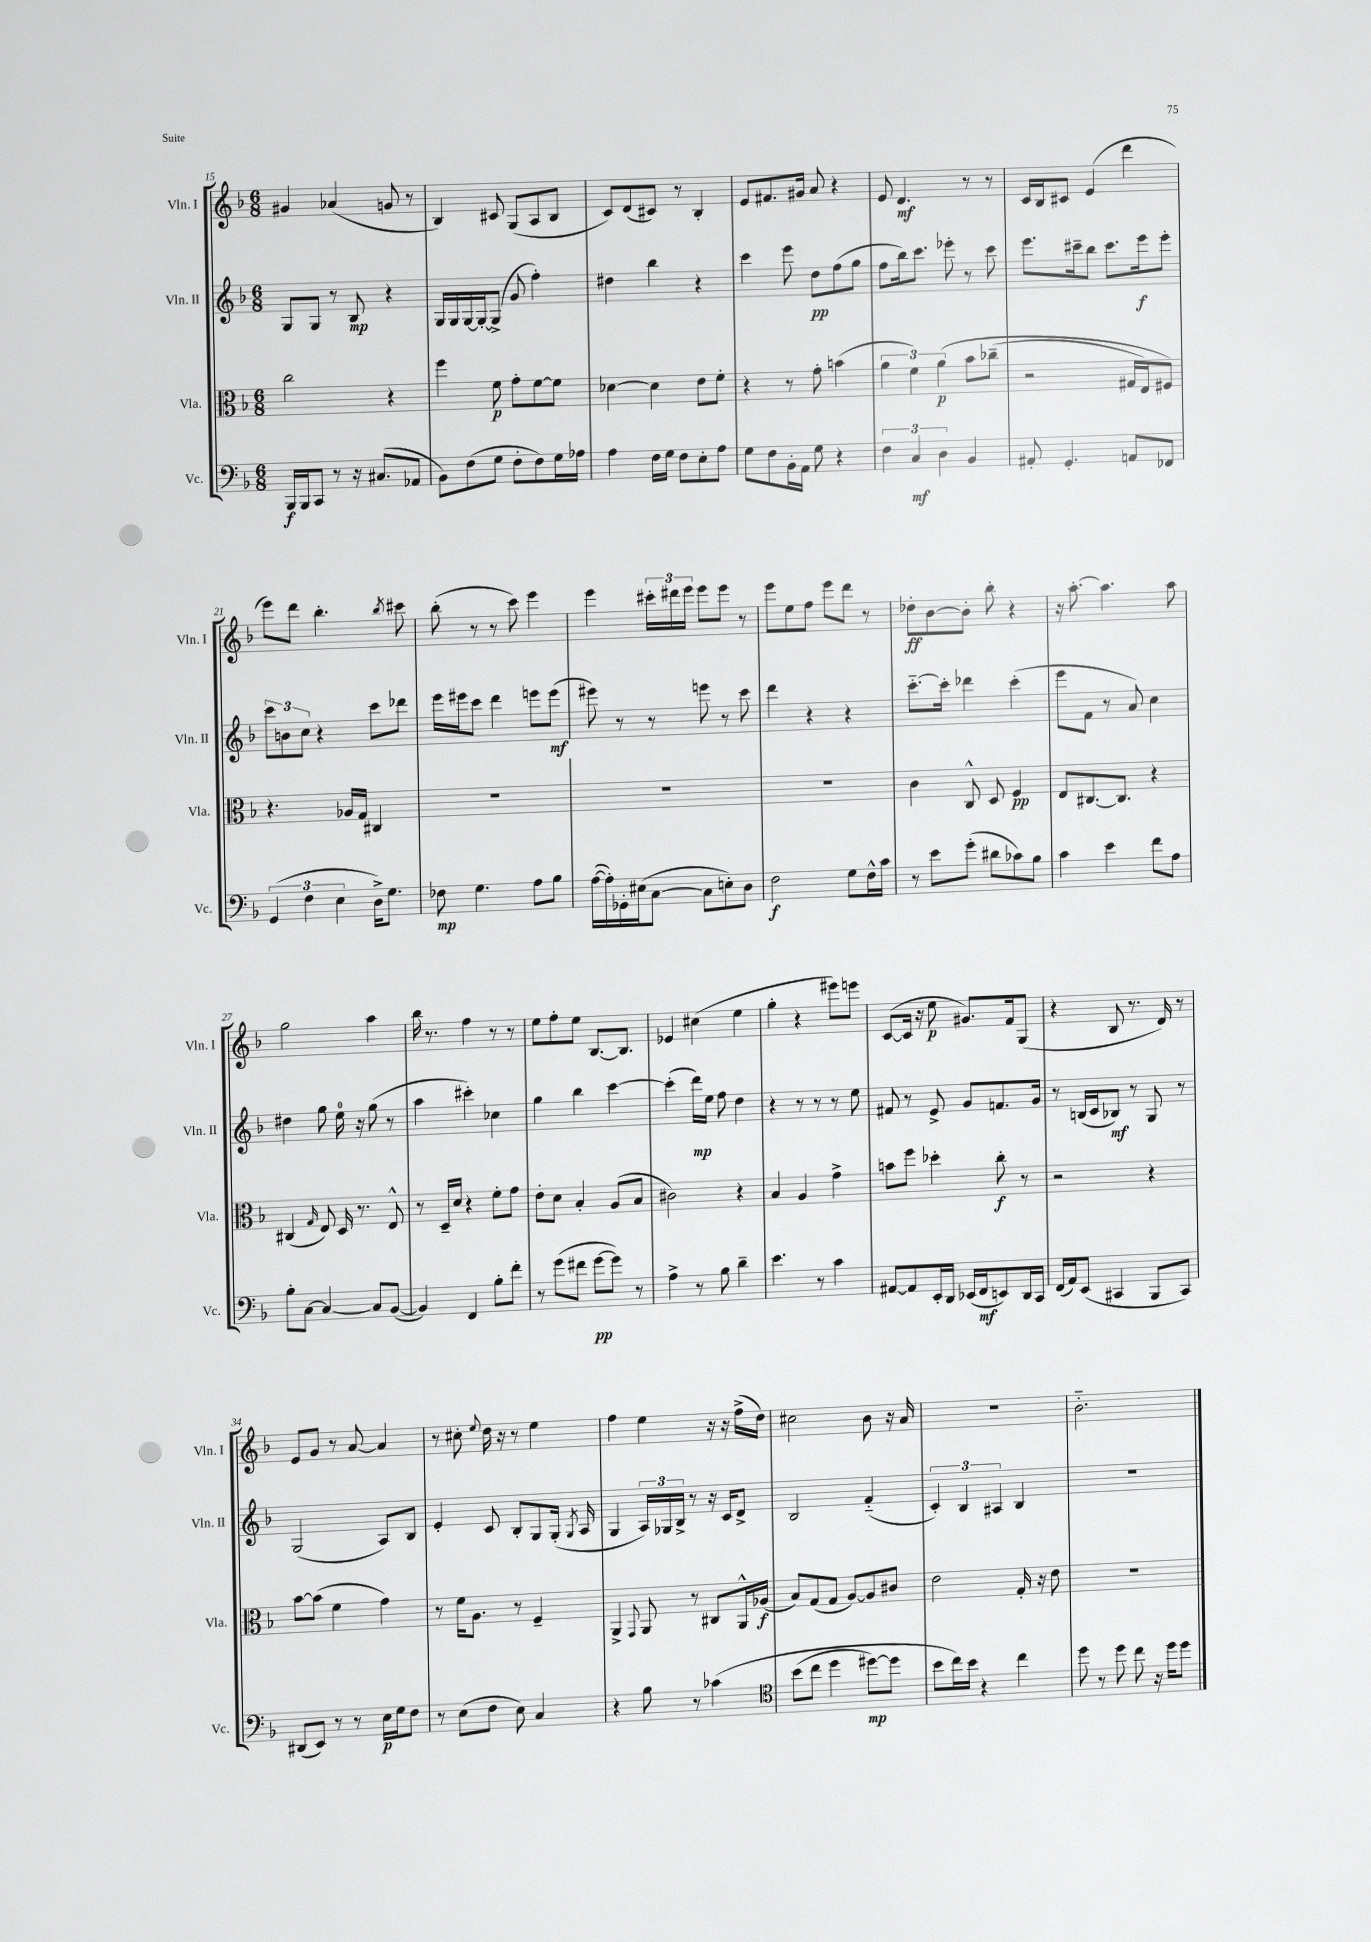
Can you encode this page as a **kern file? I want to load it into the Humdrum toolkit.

**kern	**dynam	**kern	**dynam	**kern	**dynam	**kern	**dynam
*part4	*part4	*part3	*part3	*part2	*part2	*part1	*part1
*staff4	*staff4	*staff3	*staff3	*staff2	*staff2	*staff1	*staff1
*I"Vc.	*	*I"Vla.	*	*I"Vln. II	*	*I"Vln. I	*
*I'Vc.	*	*I'Vla.	*	*I'Vln. II	*	*I'Vln. I	*
*clefF4	*	*clefC3	*	*clefG2	*	*clefG2	*
*k[b-]	*	*k[b-]	*	*k[b-]	*	*k[b-]	*
*M6/8	*	*M6/8	*	*M6/8	*	*M6/8	*
=15	=15	=15	=15	=15	=15	=15	=15
16BBB-/LL	f	2cc\	.	8G/L	.	4g#X/	.
16BBB-/J	.	.	.	.	.	.	.
8CC/J	.	.	.	8G/J	.	.	.
8r	.	.	.	8r	.	(4a-X/	.
16r	.	.	.	8B-/	mp	.	.
(8.C#X/L	.	.	.	.	.	.	.
.	.	4r	.	4r	.	8gn/	.
8AA-X/J	.	.	.	.	.	8r	.
=16	=16	=16	=16	=16	=16	=16	=16
8BB-\L)	.	4ff\	.	16G/LL	.	4B-/)	.
.	.	.	.	16G/	.	.	.
(8F\	.	.	.	[16G/	.	.	.
.	.	.	.	16G'/J_	.	.	.
8G\J	.	8f\	p	(8G^/J]	.	8c#X/	.
8F'\L	.	8g'\L	.	8g/	.	(8G/L	.
8F\)	.	[8f\	.	4ff'\)	.	8A/	.
16G\L	.	8f\J]	.	.	.	8B-/J	.
16A-X\JJ	.	.	.	.	.	.	.
=17	=17	=17	=17	=17	=17	=17	=17
4A\	.	[4d-X\	.	4dd#X\	.	8c/L)	.
.	.	.	.	.	.	(8d/	.
16F\LL	.	4d-\]	.	4bb-\	.	8c#X/J)	.
16G\JJ	.	.	.	.	.	.	.
8F\L	.	.	.	.	.	8r	.
8E'\	.	8e\L	.	4r	.	4B-'/	.
8A\J	.	8f'\J	.	.	.	.	.
=18	=18	=18	=18	=18	=18	=18	=18
8G\L	.	4r	.	4ccc\	.	8e/L	.
8F\	.	.	.	.	.	8.f#X/	.
16BB-'\L	.	8r	.	8eee\	.	.	.
16AA\JJ	.	.	.	.	.	16g#X/Jk	.
8G\	.	8g'\	.	8dd\L	pp	8a/	.
4r	.	(4bn\	.	(8ff\	.	4r	.
.	.	.	.	8gg\J	.	.	.
=19	=19	=19	=19	=19	=19	=19	=19
6F\	.	6a\	.	8ff\L	.	8e/	.
.	.	.	.	16bb-\k)	.	4.d/	mf
6C/	mf	6f\)	.	.	.	.	.
.	.	.	.	8.ccc\J	.	.	.
6D\	.	(6a\	p	.	.	.	.
.	.	.	.	8eee-X'\	.	.	.
4BB-/	.	8b-\L	.	8r	.	8r	.
.	.	(8cc-X~\J	.	8ccc\	.	8r	.
=20	=20	=20	=20	=20	=20	=20	=20
8AA#X'/	.	2r	.	8.eee\L	.	16c/LL	.
.	.	.	.	.	.	16B-/J	.
4.GG'/	.	.	.	.	.	8c#X/J	.
.	.	.	.	16ccc#X~\k	.	.	.
.	.	.	.	8bb-\J	.	(4e/	.
.	.	.	.	8.ccc#\L	.	.	.
8AAn/L	.	16G#X/LL	.	.	.	4ddd\	.
.	.	16E/J)	.	16eee\k	f	.	.
8FF-X/J	.	8F#X/J)	.	8eee'\J	.	.	.
!!LO:LB:g=z
=21	=21	=21	=21	=21	=21	=21	=21
(6GG/	.	4.r	.	12ccc\L	.	8eee\L)	.
.	.	.	.	12bn\	.	.	.
.	.	.	.	.	.	8ddd\J	.
6F\	.	.	.	12cc\J	.	.	.
.	.	.	.	4r	.	4.bb-'\	.
6E\	.	.	.	.	.	.	.
.	.	16A-X/LL	.	.	.	.	.
.	.	16G/JJ	.	.	.	.	.
16D^\KL)	.	4C#X/	.	8ccc\L	.	.	.
8.G\J	.	.	.	.	.	.	.
.	.	.	.	.	.	8qbb-/	.
.	.	.	.	8ddd-X\J	.	8ccc#X\	.
=22	=22	=22	=22	=22	=22	=22	=22
8F-X\	mp	2.r	.	16eee\LL	.	(8bb-'\	.
.	.	.	.	16eee#X\J	.	.	.
4.G\	.	.	.	8ccc\J	.	8r	.
.	.	.	.	4ddd\	.	8r	.
.	.	.	.	.	.	8ccc\)	.
8A\L	.	.	.	8eeen\L	.	4eee\	.
8B-\J	.	.	.	(8eee\J	mf	.	.
=23	=23	=23	=23	=23	=23	=23	=23
([16A\LL	.	2.r	.	8eee#X\)	.	4eee\	.
16A'\])	.	.	.	.	.	.	.
16GG-X'\	.	.	.	8r	.	.	.
(16E#X\J	.	.	.	.	.	.	.
[8C\J	.	.	.	8r	.	24ccc#X'\LL	.
.	.	.	.	.	.	24ddd#X\	.
.	.	.	.	.	.	24eee\JJ	.
8C\L]	.	.	.	8eeen\	.	8eee\L	.
8En'\)	.	.	.	8r	.	8eee\J	.
8D\J	.	.	.	8ccc\	.	8r	.
=24	=24	=24	=24	=24	=24	=24	=24
2F\	f	2.r	.	4ddd\	.	8eee\L	.
.	.	.	.	.	.	8ee\	.
.	.	.	.	4r	.	8ff\J	.
.	.	.	.	.	.	8eee\L	.
8G\L	.	.	.	4r	.	8ddd\J	.
16F^^\L	.	.	.	.	.	8r	.
16c\JJ	.	.	.	.	.	.	.
=25	=25	=25	=25	=25	=25	=25	=25
8r	.	4c\	.	[8.ccc\L	.	8dd-X'\L	ff
8e\L	.	.	.	.	.	[8b-\	.
.	.	.	.	16ccc'\Jk]	.	.	.
(8g'\J	.	8C^^/	.	4ddd-X\	.	8b-'\J]	.
8d#X\L	.	8D/	.	.	.	8bb-'\	.
8c-X\)	.	4F/	pp	(4ccc'\	.	4r	.
8B-\J	.	.	.	.	.	.	.
=26	=26	=26	=26	=26	=26	=26	=26
4c\	.	8E/L	.	8eee\L	.	16r	.
.	.	.	.	.	.	[8.aa'\	.
.	.	[8.C#X/	.	8f\J	.	.	.
4e\	.	.	.	8r	.	4.aa\]	.
.	.	8.C#/J]	.	.	.	.	.
.	.	.	.	8a/)	.	.	.
8f\L	.	4r	.	4cc\	.	.	.
8A\J	.	.	.	.	.	8aa\	.
!!LO:LB:g=z
=27	=27	=27	=27	=27	=27	=27	=27
8B-'\L	.	(4C#X/	.	4dd#X\	.	2gg\	.
[8C\J	.	.	.	.	.	.	.
.	.	16qqG/	.	.	.	.	.
4C/_	.	8E/)	.	8gg\	.	.	.
.	.	16D/	.	16ee\	.	.	.
.	.	8.r	.	16r	.	.	.
8C/L]	.	.	.	(8gg\	.	4aa\	.
([8BB-/J	.	8E^^/	.	8r	.	.	.
=28	=28	=28	=28	=28	=28	=28	=28
4BB-/])	.	8r	.	4aa\	.	16bb-\	.
.	.	.	.	.	.	8.r	.
.	.	16D~/LL	.	.	.	.	.
.	.	16d/JJ	.	.	.	.	.
4FF/	.	4r	.	4ccc#X'\)	.	4ff\	.
8B-'\L	.	8f'\L	.	4cc-X\	.	8r	.
8f'\J	.	8g\J	.	.	.	8r	.
=29	=29	=29	=29	=29	=29	=29	=29
8r	.	8e'\L	.	4gg\	.	8ee\L	.
(8g\L	.	8d\J	.	.	.	8ff'\	.
8f#X\J	.	4B-'/	.	4bb-\	.	8ee\J	.
[8g\L	pp	.	.	.	.	[8.B-/L	.
8g\J])	.	(8A/L	.	[4ccc\	.	.	.
.	.	.	.	.	.	8.B-/J]	.
8r	.	8B-/J	.	.	.	.	.
=30	=30	=30	=30	=30	=30	=30	=30
4A^\	.	2c#X\)	.	(4ccc'\]	.	4e-X/	.
8r	.	.	.	16ddd\LL)	mp	(4cc#X\	.
.	.	.	.	16ee\JJ	.	.	.
8B-\	.	.	.	8ff\	.	.	.
4d~\	.	4r	.	4dd\	.	4ee\	.
=31	=31	=31	=31	=31	=31	=31	=31
4.e\	.	4B-/	.	4r	.	4gg'\	.
.	.	4A/	.	8r	.	4r	.
8r	.	.	.	8r	.	.	.
4c\	.	4g^\	.	8r	.	8eee#X\L)	.
.	.	.	.	8ee\	.	8eeen\J	.
=32	=32	=32	=32	=32	=32	=32	=32
[8AA#X/L	.	8bn\L	.	8f#X/	.	([8c/L	.
8AA#/]	.	8ff\J	.	8r	.	16c/Jk]	.
.	.	.	.	.	.	16r	.
16EE'/L	.	4dd-X'\	.	8e^/	.	8ee\	p
16DD/JJ	.	.	.	.	.	.	.
(16EE-X/LL	.	.	.	8g/L	.	8.g#X/L)	.
16FF/J	mf	.	.	.	.	.	.
8EEn/)	.	8cc'\	f	8.fn/	.	.	.
.	.	.	.	.	.	16f/k	.
16DD/L	.	8r	.	.	.	(8G/J	.
16CC/JJ	.	.	.	16g/Jk	.	.	.
=33	=33	=33	=33	=33	=33	=33	=33
(16FF/LL	.	2r	.	8r	.	4r	.
16AA/J)	.	.	.	.	.	.	.
(8EE/J	.	.	.	(16Bn/LL	.	.	.
.	.	.	.	16c/J	.	.	.
4CC#X/	.	.	.	8B-X/J)	mf	8B-/	.
.	.	.	.	8r	.	8.r	.
8BBB-/L	.	4r	.	8G/	.	.	.
.	.	.	.	.	.	16d/)	.
8CC#/J)	.	.	.	8r	.	8r	.
!!LO:LB:g=z
=34	=34	=34	=34	=34	=34	=34	=34
(8DD#X/L	.	[8b-\L	.	(2G/	.	8e/L	.
8EE/J)	.	(8b-\J]	.	.	.	8g/J	.
8r	.	4f\	.	.	.	8r	.
8r	.	.	.	.	.	[8a/	.
16E\LL	p	4g\)	.	8A/L)	.	4a/]	.
16G\J	.	.	.	.	.	.	.
8F\J	.	.	.	8B-/J	.	.	.
=35	=35	=35	=35	=35	=35	=35	=35
8r	.	8r	.	4e'/	.	8r	.
(8E\L	.	16f\KL	.	.	.	8cc#X'\	.
.	.	8.A\J	.	.	.	.	.
.	.	.	.	.	.	8qqee/	.
8F\J	.	.	.	8c/	.	16dd\	.
.	.	.	.	.	.	16r	.
8E\)	.	8r	.	8B-'/L	.	8r	.
4C/	.	4F~/	.	8G/	.	4ee\	.
.	.	.	.	(16G'/Jk	.	.	.
.	.	.	.	8qG/	.	.	.
.	.	.	.	16A/	.	.	.
=36	=36	=36	=36	=36	=36	=36	=36
4r	.	4AA^/	.	4G/	.	4ff\	.
.	.	8qqGG/	.	.	.	.	.
8B-\	.	8AA/	.	24A/LL)	.	4ee\	.
.	.	.	.	24G-X/	.	.	.
.	.	.	.	24B-^/JJ	.	.	.
8r	.	8r	.	8r	.	.	.
(4c-X\	.	8C#X/L	.	16r	.	16r	.
.	.	.	.	16c/KL	.	16r	.
.	.	16AA^^/L	.	8d^/J	.	(16ff^\LL	.
.	.	(16A-X/JJ	f	.	.	16dd\JJ)	.
=37	=37	=37	=37	=37	=37	=37	=37
*clefC4	*	*	*	*	*	*	*
(8b-\L	.	8B-/L)	.	2B-/	.	2cc#X\	.
8cc\J	.	(8G/	.	.	.	.	.
4dd\	.	8G/J	.	.	.	.	.
.	.	[8A/L)	.	.	.	.	.
[8dd#X\L)	mp	8A/]	.	(4f/	.	8b-\	.
8dd#\J]	.	8c#X/J	.	.	.	16r	.
.	.	.	.	.	.	16a/	.
=38	=38	=38	=38	=38	=38	=38	=38
8b-\L	.	2e\	.	6c'/)	.	2.r	.
16cc\L)	.	.	.	.	.	.	.
.	.	.	.	6B-/	.	.	.
16b-\JJ	.	.	.	.	.	.	.
4r	.	.	.	.	.	.	.
.	.	.	.	6A#X/	.	.	.
4cc\	.	16G'/	.	4B-/	.	.	.
.	.	16r	.	.	.	.	.
.	.	8e\	.	.	.	.	.
=39	=39	=39	=39	=39	=39	=39	=39
8dd\	.	2.r	.	2.r	.	2.b-\	.
8r	.	.	.	.	.	.	.
8dd\	.	.	.	.	.	.	.
8cc\	.	.	.	.	.	.	.
16r	.	.	.	.	.	.	.
16dd\KL	.	.	.	.	.	.	.
8dd\J	.	.	.	.	.	.	.
==	==	==	==	==	==	==	==
*-	*-	*-	*-	*-	*-	*-	*-
